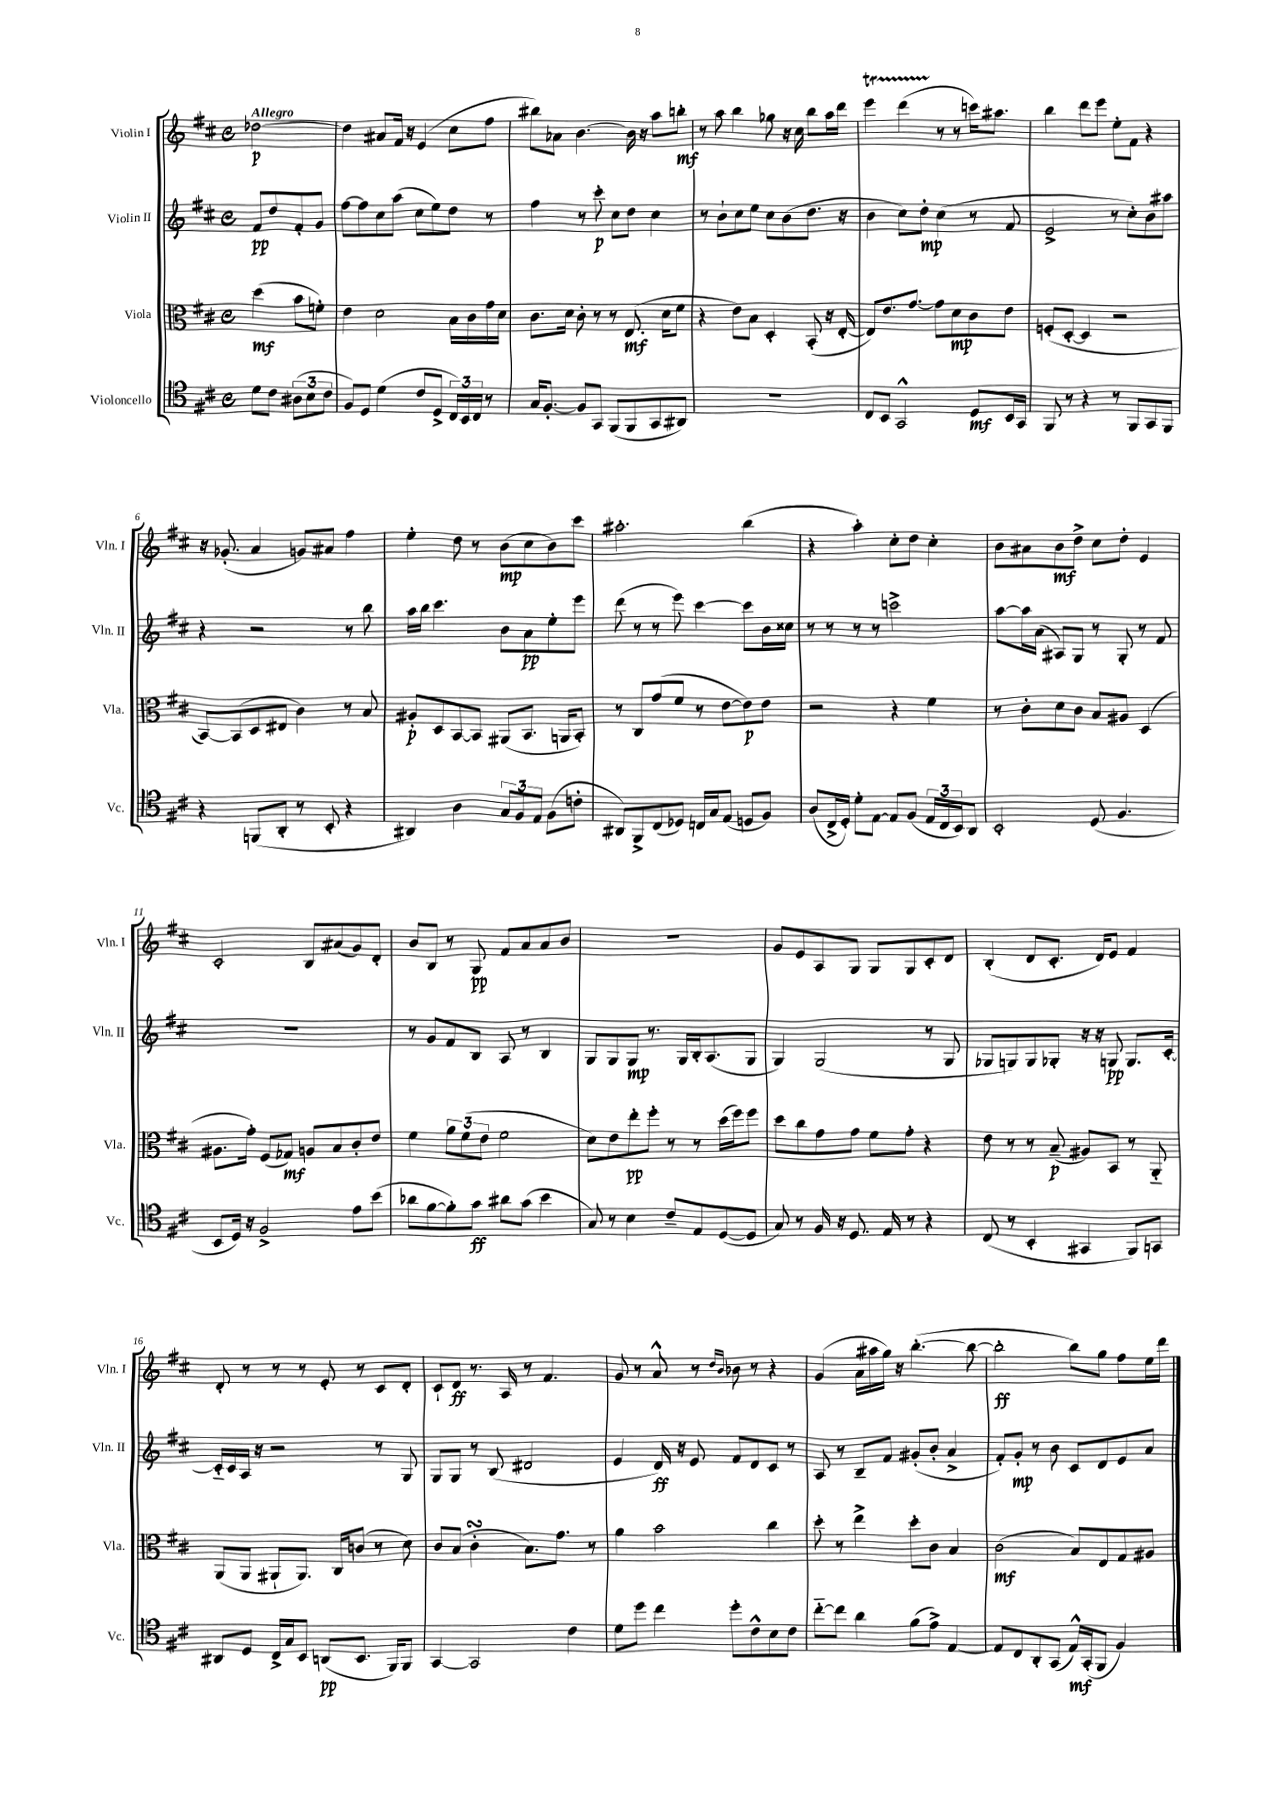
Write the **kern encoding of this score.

**kern	**dynam	**kern	**dynam	**kern	**dynam	**kern	**dynam
*part4	*part4	*part3	*part3	*part2	*part2	*part1	*part1
*staff4	*staff4	*staff3	*staff3	*staff2	*staff2	*staff1	*staff1
*I"Violoncello	*	*I"Viola	*	*I"Violin II	*	*I"Violin I	*
*I'Vc.	*	*I'Vla.	*	*I'Vln. II	*	*I'Vln. I	*
*clefC4	*	*clefC3	*	*clefG2	*	*clefG2	*
*k[f#c#]	*	*k[f#c#]	*	*k[f#c#]	*	*k[f#c#]	*
*M4/4	*	*M4/4	*	*M4/4	*	*M4/4	*
*met(c)	*	*met(c)	*	*met(c)	*	*met(c)	*
=	=	=	=	=	=	=	=
!	!	!	!	!	!	!LO:TX:a:B:t=Allegro	!
8d\L	.	(4dd\	mf	8f#/L	pp	[2dd-X\	p
8c#\J	.	.	.	8dd/	.	.	.
(12A#X\L	.	8b\L	.	8f#'/	.	.	.
12B\	.	.	.	.	.	.	.
.	.	8fn'\J)	.	8g/J	.	.	.
12c#\J	.	.	.	.	.	.	.
=1	=1	=1	=1	=1	=1	=1	=1
8F#/L)	.	4e\	.	[8ff#\L	.	4dd-\]	.
8D/J	.	.	.	8ff#\]	.	.	.
(4d\	.	2d\	.	8cc#\	.	8a#X/L	.
.	.	.	.	(8aa\J	.	16f#/Jk	.
.	.	.	.	.	.	16r	.
8c#/L	.	.	.	8cc#\L	.	(4e/	.
8D^/J	.	.	.	8ee\)	.	.	.
24C#/LL)	.	16B\LL	.	8dd\J	.	8cc#\L	.
24BB/	.	.	.	.	.	.	.
.	.	16c#\	.	.	.	.	.
24C#/JJ	.	.	.	.	.	.	.
8r	.	16g\	.	8r	.	8ff#\J	.
.	.	16d\JJ	.	.	.	.	.
=2	=2	=2	=2	=2	=2	=2	=2
16G/KL	.	8.c#\L	.	4ff#\	.	8bb#X\L)	.
[8.F#'/J	.	.	.	.	.	.	.
.	.	.	.	.	.	8a-X\J	.
.	.	16d\Jk	.	.	.	.	.
8F#/L]	.	8c#'\	.	8r	.	[4.b\	.
8GG/J	.	8r	.	8ccc#'\	p	.	.
(8FF#/L	.	8r	.	8cc#\L	.	.	.
8FF#/	.	(8.E/	mf	8dd\J	.	16b\]	.
.	.	.	.	.	.	16r	.
8GG/	.	.	.	4cc#\	.	8aa\L	.
.	.	16d\KL	.	.	.	.	.
8AA#X/J)	.	8f#\J	.	.	.	8bbn'\J	mf
=3	=3	=3	=3	=3	=3	=3	=3
1r	.	4r	.	8r	.	8r	.
.	.	.	.	8b`\L	.	8aa\	.
.	.	8e\L)	.	8cc#\	.	4bb\	.
.	.	8B\J	.	8ee\J	.	.	.
.	.	4D'/	.	8cc#\L	.	8gg-X\	.
.	.	.	.	(8b\	.	16r	.
.	.	.	.	.	.	16cc#\	.
.	.	(8BB'/	.	8.dd\J	.	8bb\L	.
.	.	16r	.	.	.	16aa\L	.
.	.	[16E'/	.	16r	.	16ddd\JJ	.
=4	=4	=4	=4	=4	=4	=4	=4
8C#/L	.	8E/L])	.	4b\	.	4eeeT\	.
8BB/J	.	8.e/	.	.	.	.	.
2GG^^/	.	.	.	8cc#\L)	.	(4dddTTT\	.
.	.	[8.g/J	.	.	.	.	.
.	.	.	.	8dd'\J	mp	.	.
.	.	8g\L]	.	(4cc#\	.	8r	.
.	.	8d\	mp	.	.	8r	.
8D/L	mf	8c#\	.	8r	.	16cccn\KL)	.
.	.	.	.	.	.	8.aa#X\J	.
16BB/L	.	8e\J	.	8f#/	.	.	.
16GG/JJ	.	.	.	.	.	.	.
=5	=5	=5	=5	=5	=5	=5	=5
8FF#/	.	(8Fn'/L	.	2e^/	.	4bb\	.
8r	.	[8D'/J	.	.	.	.	.
4r	.	4D/]	.	.	.	8ddd\L	.
.	.	.	.	.	.	8eee\J	.
8r	.	2r	.	8r	.	8ee'\L	.
8FF#/L	.	.	.	8cc#'\L)	.	8f#\J	.
8GG/	.	.	.	8b\	.	4r	.
8FF#/J	.	.	.	8aa#X\J	.	.	.
!!LO:LB:g=z
=6	=6	=6	=6	=6	=6	=6	=6
4r	.	[8BB/L)	.	4r	.	16r	.
.	.	.	.	.	.	(8.g-X'/	.
.	.	(8BB/]	.	.	.	.	.
(8FFn/L	.	8D/	.	2r	.	4a/	.
8AA'/J	.	8E#X/J	.	.	.	.	.
8r	.	4c#\)	.	.	.	8gn/L)	.
8BB'/	.	.	.	.	.	8a#X/J	.
4r	.	8r	.	8r	.	4ff#\	.
.	.	8B/	.	8bb\	.	.	.
=7	=7	=7	=7	=7	=7	=7	=7
4AA#X/)	.	8A#X'/L	p	16aa\LL	.	4ee'\	.
.	.	.	.	16bb\JJ	.	.	.
.	.	8D/	.	4.ccc#\	.	.	.
4A\	.	[8BB/	.	.	.	8dd\	.
.	.	8BB/J]	.	.	.	8r	.
12G/L	.	(8AA#X/L	.	8b\L	.	(8b\L	mp
12F#/	.	.	.	.	.	.	.
.	.	8.BB/J	.	8a\	pp	8cc#\	.
12E/J	.	.	.	.	.	.	.
(8F#\L	.	.	.	8ee'\	.	8b\)	.
.	.	16AAn/KL	.	.	.	.	.
8cn'\J	.	8BB'/J)	.	8eee\J	.	8ccc#\J	.
=8	=8	=8	=8	=8	=8	=8	=8
8AA#X/L)	.	8r	.	(8ddd\	.	2.aa#X'\	.
8FF#^/	.	8C#/L	.	8r	.	.	.
(8C#/	.	(8g/	.	8r	.	.	.
8D-X/J)	.	8f#/J	.	8eee\)	.	.	.
16Cn/LL	.	8r	.	[4ccc#\	.	.	.
16G/J	.	.	.	.	.	.	.
(8E/J	.	[8e\L	.	.	.	.	.
8Dn/L	.	8e\])	p	8ccc#\L]	.	(4bb\	.
8F#/J)	.	8e\J	.	16b\L	.	.	.
.	.	.	.	16cc##X\JJ	.	.	.
=9	=9	=9	=9	=9	=9	=9	=9
(8A/L	.	2r	.	8r	.	4r	.
16C#^/L	.	.	.	8r	.	.	.
16D'/JJ)	.	.	.	.	.	.	.
8d'\L	.	.	.	8r	.	4aa'\)	.
[8E\J	.	.	.	8r	.	.	.
8E/L]	.	4r	.	2cccn^\	.	8cc#'\L	.
(8F#/J	.	.	.	.	.	8dd\J	.
24E/LL	.	4f#\	.	.	.	4cc#'\	.
24C#/	.	.	.	.	.	.	.
24BB/J)	.	.	.	.	.	.	.
8AA/J	.	.	.	.	.	.	.
=10	=10	=10	=10	=10	=10	=10	=10
2BB'/	.	8r	.	[8aa\L	.	8b\L	.
.	.	8c#'\L	.	16aa\L]	.	8a#X\	.
.	.	.	.	(16a\JJ	.	.	.
.	.	8d\	.	8A#X/L)	.	8b\	mf
.	.	8c#\J	.	8G/J	.	8dd^\J	.
(8D/	.	8B/L	.	8r	.	8cc#\L	.
4.F#/	.	8A#X/J	.	8G'/	.	8dd'\J	.
.	.	(4D/	.	8r	.	4e/	.
.	.	.	.	8f#/	.	.	.
!!LO:LB:g=z
=11	=11	=11	=11	=11	=11	=11	=11
8BB/L	.	8.A#X\L	.	1r	.	2c#'/	.
16D/Jk)	.	.	.	.	.	.	.
16r	.	16g'\Jk)	.	.	.	.	.
2F#^/	.	(8F#/L	.	.	.	.	.
.	.	8G-X/J)	mf	.	.	.	.
.	.	8An/L	.	.	.	8B/L	.
.	.	8B/	.	.	.	(8a#X/	.
8e\L	.	8c#'/	.	.	.	8g/)	.
(8b\J	.	8e/J	.	.	.	8d'/J	.
=12	=12	=12	=12	=12	=12	=12	=12
8a-X\L	.	4f#\	.	8r	.	8b/L	.
[8f#\	.	.	.	8g/L	.	8B/J	.
8f#'\])	.	12a\L	.	8f#/	.	8r	.
.	.	(12f#\	.	.	.	.	.
8g\J	ff	.	.	8B/J	.	8G/	pp
.	.	12e\J	.	.	.	.	.
8a#X\L	.	2f#\	.	8A/	.	8f#/L	.
(8g\J	.	.	.	8r	.	8a/	.
4b\	.	.	.	4B/	.	8a/	.
.	.	.	.	.	.	8b/J	.
=13	=13	=13	=13	=13	=13	=13	=13
8G/)	.	8d\L)	.	8G/L	.	1r	.
8r	.	8e\	.	8G/	.	.	.
4B\	.	8ee'\	pp	8G/J	mp	.	.
.	.	8ff#'\J	.	8.r	.	.	.
8c#~/L	.	8r	.	.	.	.	.
.	.	.	.	16G/LL	.	.	.
8E/	.	8r	.	16B'/J	.	.	.
.	.	.	.	(8.A/	.	.	.
([8D/	.	(16dd\LL	.	.	.	.	.
.	.	16ff#\J)	.	.	.	.	.
8D/J]	.	8ff#\J	.	8G/J	.	.	.
=14	=14	=14	=14	=14	=14	=14	=14
8G/)	.	8dd\L	.	4G/)	.	8g/L	.
8r	.	8cc#\	.	.	.	8e/	.
16F#/	.	8g\	.	(2G/	.	8A/	.
16r	.	.	.	.	.	.	.
8.D/	.	8g\J	.	.	.	8G/J	.
.	.	8f#\L	.	.	.	8G/L	.
16E/	.	.	.	.	.	.	.
8r	.	8g'\J	.	.	.	8G/	.
4r	.	4r	.	8r	.	8c#'/	.
.	.	.	.	8G/	.	8d/J	.
=15	=15	=15	=15	=15	=15	=15	=15
(8C#/	.	8e\	.	8G-X/L	.	(4B'/	.
8r	.	8r	.	8Gn/)	.	.	.
4BB'/	.	8r	.	8G/	.	8d/L	.
.	.	(8B~/	p	8G-X'/J	.	8.c#'/J	.
4GG#X/	.	8A#X/L)	.	16r	.	.	.
.	.	.	.	16r	.	16d/KL)	.
.	.	8BB/J	.	8Gn/	pp	8e/J	.
8FF#/L)	.	8r	.	8.G/L	.	4f#/	.
8GGn/J	.	8AA/	.	.	.	.	.
.	.	.	.	[16c#'/Jk	.	.	.
!!LO:LB:g=z
=16	=16	=16	=16	=16	=16	=16	=16
8AA#X/L	.	(8AA/L	.	16c#/LL]	.	8d'/	.
.	.	.	.	16c#/	.	.	.
8D/J	.	8AA/J	.	16A/JJ	.	8r	.
.	.	.	.	16r	.	.	.
16C#^/LL	.	8AA#X`/L	.	2r	.	8r	.
16G/J	.	.	.	.	.	.	.
8BB/J	.	8.AA#/J)	.	.	.	8r	.
(8AAn/L	pp	.	.	.	.	8e'/	.
.	.	16C#/KL	.	.	.	.	.
8.BB/J	.	(8cn/J	.	.	.	8r	.
.	.	8r	.	8r	.	8c#/L	.
16FF#/KL)	.	.	.	.	.	.	.
8FF#/J	.	8d\)	.	8G/	.	8d'/J	.
=17	=17	=17	=17	=17	=17	=17	=17
[4GG/	.	8c#/L	.	8G/L	.	8c#`/L	.
.	.	(8B/J	.	8G/J	.	8d/J	ff
2GG/]	.	4c#sSsS'\	.	8r	.	8.r	.
.	.	.	.	(8B/	.	.	.
.	.	.	.	.	.	16A/	.
.	.	8.B\L)	.	2d#X/	.	8r	.
.	.	.	.	.	.	4.f#/	.
.	.	8.g\J	.	.	.	.	.
4c#\	.	.	.	.	.	.	.
.	.	8r	.	.	.	.	.
=18	=18	=18	=18	=18	=18	=18	=18
8d\L	.	4a\	.	4e/	.	8g/	.
8dd\J	.	.	.	.	.	8r	.
4cc#\	.	2b\	.	16d/)	ff	8a^^/	.
.	.	.	.	16r	.	.	.
.	.	.	.	8e/	.	8r	.
.	.	.	.	.	.	16qqdd/LL	.
.	.	.	.	.	.	16qqb/JJ	.
8dd'\L	.	.	.	8f#/L	.	8b-X\	.
8c#^^\	.	.	.	8d/	.	8r	.
8B\	.	4cc#\	.	8c#/J	.	4r	.
8c#\J	.	.	.	8r	.	.	.
=19	=19	=19	=19	=19	=19	=19	=19
[8cc#\L	.	8dd'\	.	8A/	.	(4g/	.
8cc#\J]	.	8r	.	8r	.	.	.
4a\	.	4ee^\	.	8B~/L	.	16a\LL	.
.	.	.	.	.	.	16aa#X\	.
.	.	.	.	8f#/J	.	16gg\JJ)	.
.	.	.	.	.	.	16r	.
(8f#\L	.	8dd'\L	.	(8g#X'/L	.	([4.bb'\	.
8e^\J)	.	8c#\J	.	8b'/J	.	.	.
[4E/	.	4B/	.	4a^/	.	.	.
.	.	.	.	.	.	8bb\_	.
=20	=20	=20	=20	=20	=20	=20	=20
8E/L]	.	(2c#\	mf	8f#'/L)	.	2bb'\]	ff
8C#/	.	.	.	8g'/J	mp	.	.
8AA'/	.	.	.	8r	.	.	.
(8GG/J	.	.	.	8b\	.	.	.
16E^^/LL)	mf	8B/L)	.	8c#/L	.	8bb\L)	.
(16GG'/J	.	.	.	.	.	.	.
8FF#/J	.	8E/	.	8d/	.	8gg\J	.
4F#/)	.	8G/	.	8e/	.	8ff#\L	.
.	.	8A#X/J	.	8a/J	.	16ee\L	.
.	.	.	.	.	.	16ddd\JJ	.
==	==	==	==	==	==	==	==
*-	*-	*-	*-	*-	*-	*-	*-
